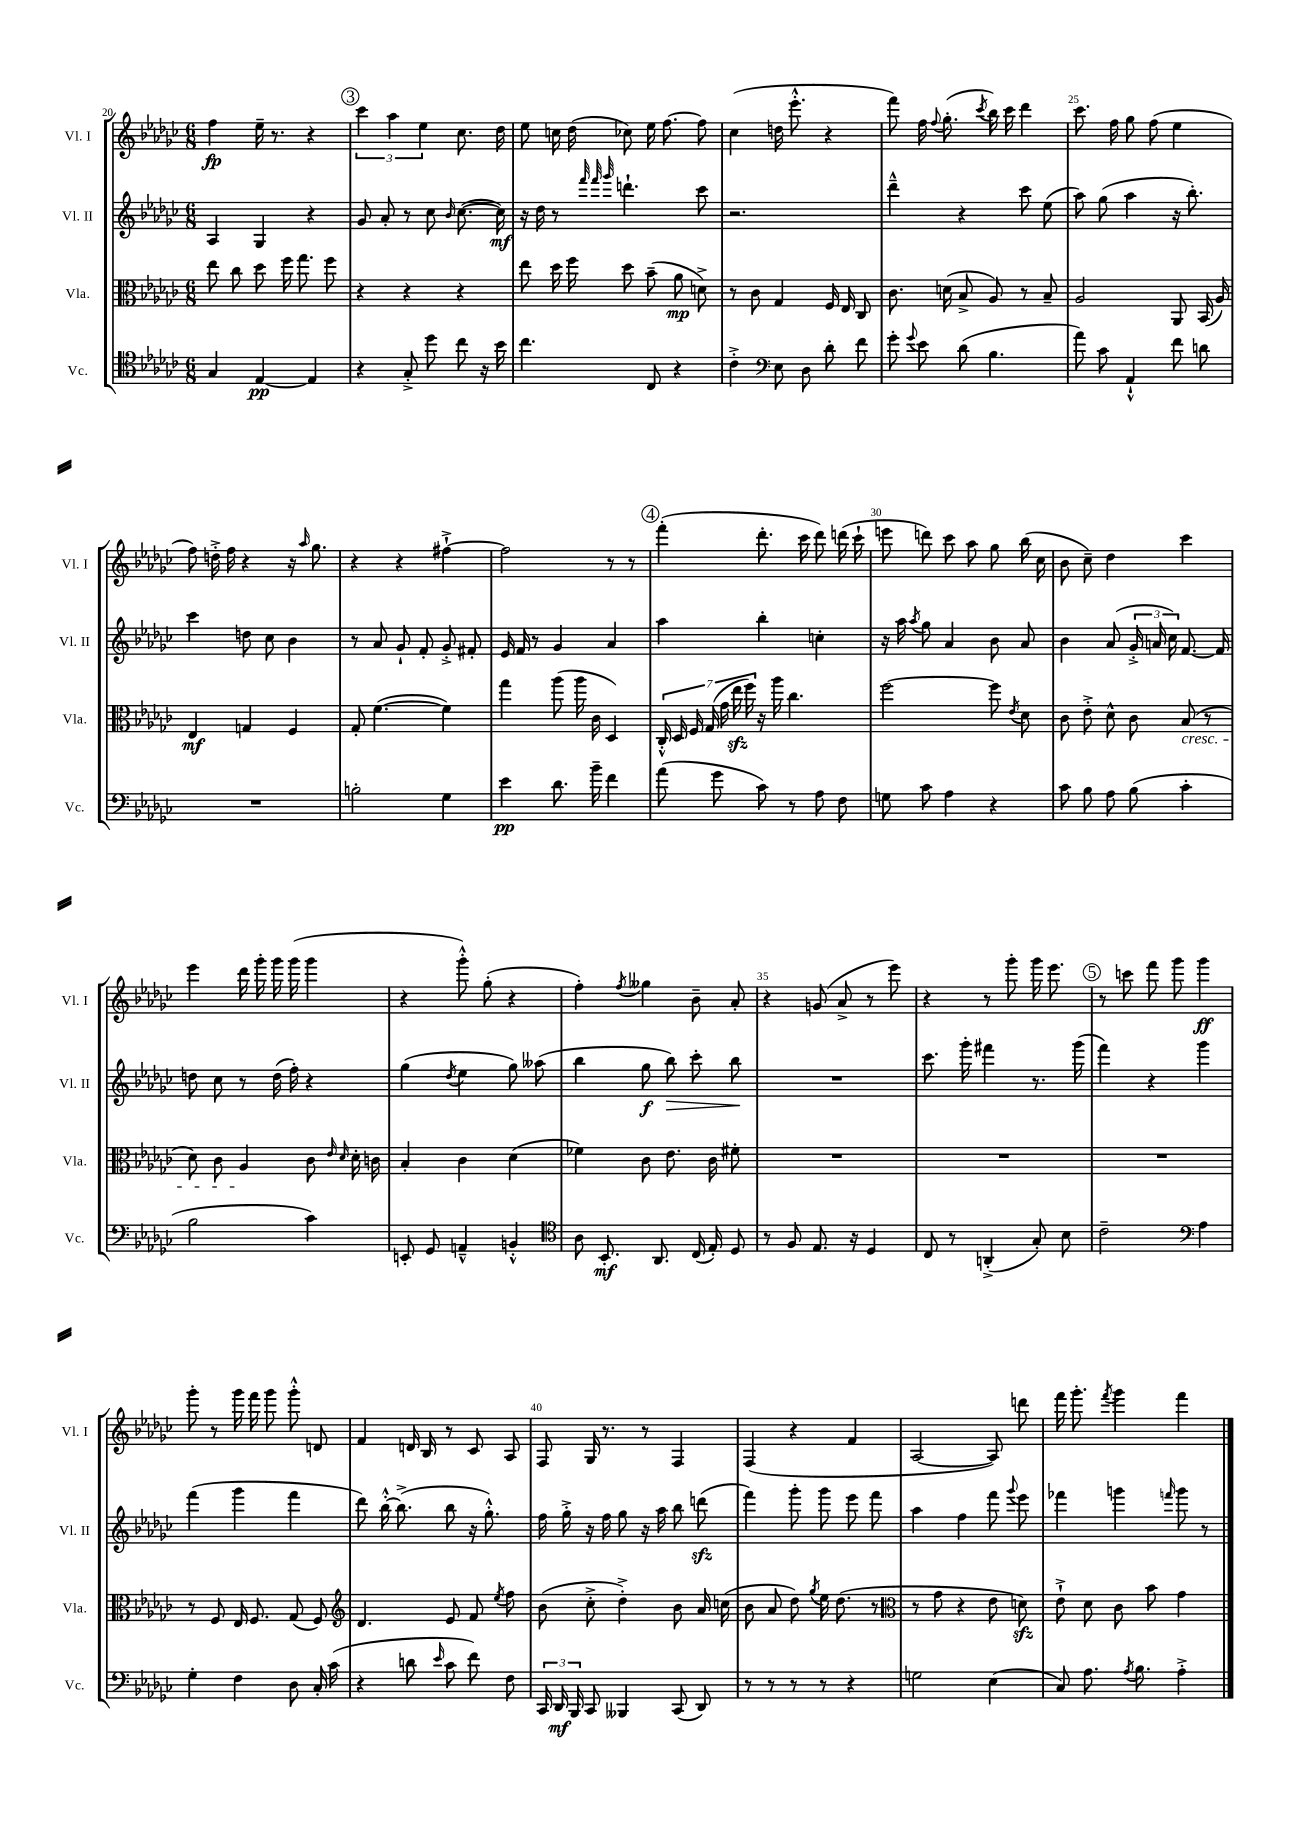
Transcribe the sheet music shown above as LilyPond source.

<<
\new StaffGroup <<
\new Staff = "s0" \with { instrumentName = "Vl. I" shortInstrumentName = "Vl. I" } {
    \clef treble \key ges \major \numericTimeSignature \time 6/8
    \autoBeamOff f''4\fp ees''16-- r8. r4 |
    \mark \markup { \circle "3" } \tuplet 3/2 { ces'''4 aes''4 ees''4 } ces''8. des''16 |
    ees''8 c''16 des''16( ces''8) ees''16 f''8.~ f''8 |
    ces''4( d''16 ees'''8.-.-^ r4 |
    f'''8) f''16 \appoggiatura { f''8 } ges''8.-.( \acciaccatura { ces'''8 } bes''16) ces'''16 des'''4 |
    ces'''8. f''16 ges''8 f''8( ees''4 |
    f''8) d''16-.-> f''16 r4 r16 \grace { aes''16 } ges''8. |
    r4 r4 fis''4~-!-> |
    fis''2 r8 r8 |
    \mark \markup { \circle "4" } f'''4-.( des'''8.-. ces'''16 des'''8) d'''16( ces'''16-! |
    e'''8 d'''8) ces'''8 aes''8 ges''8 bes''16( ces''16 |
    bes'8 ces''8--) des''4 ces'''4 |
    ees'''4 des'''16 ges'''16-. ges'''16 ges'''16( ges'''4 |
    r4 ges'''8-.-^) ges''8-.( r4 |
    f''4-.) \acciaccatura { f''8 } geses''4 bes'8-- aes'8-. |
    r4 g'8( aes'8-> r8 ees'''8) |
    r4 r8 ges'''8-. ges'''16 ees'''8. |
    \mark \markup { \circle "5" } r8 c'''8 f'''8 ges'''8 ges'''4\ff |
    ges'''8-. r8 ges'''16 f'''16 ges'''8 ges'''8-.-^ d'8 |
    f'4 d'16 bes16 r8 ces'8 aes8 |
    f8 ges16 r8. r8 f4 |
    f4( r4 f'4 |
    aes2~ aes8) d'''8 |
    f'''16 ges'''8.-. \acciaccatura { f'''8 } ges'''4 f'''4 \bar "|." |
}
\new Staff = "s1" \with { instrumentName = "Vl. II" shortInstrumentName = "Vl. II" } {
    \clef treble \key ges \major \numericTimeSignature \time 6/8
    \autoBeamOff aes4 ges4 r4 |
    \mark \markup { \circle "3" } ges'8 aes'8-. r8 ces''8 \grace { bes'16 } ces''8.~( ces''16\mf) |
    r16 des''16 r8 \grace { f'''32 f'''32 ges'''32 } d'''4.-! ces'''8 |
    r2. |
    des'''4---^ r4 ces'''8 ees''8( |
    aes''8) ges''8( aes''4 r16 bes''8.-.) |
    ces'''4 d''8 ces''8 bes'4 |
    r8 aes'8 ges'8-! f'8-. ges'8-.-> fis'8-. |
    ees'16 f'16 r8 ges'4 aes'4 |
    \mark \markup { \circle "4" } aes''4 bes''4-. c''4-. |
    r16 aes''16 \acciaccatura { aes''8 } ges''8 aes'4 bes'8 aes'8 |
    bes'4 aes'8( \tuplet 3/2 { ges'16-.-> a'16 ces''16) } f'8.~ f'16 |
    d''8 ces''8 r8 d''16( f''16-.) r4 |
    ges''4( \acciaccatura { des''8 } ees''4 ges''8) aeses''8( |
    bes''4 ges''8\f bes''8\>) ces'''8-. bes''8\! |
    R2. |
    ces'''8. ges'''16-. fis'''4 r8. ges'''16( |
    \mark \markup { \circle "5" } f'''4) r4 ges'''4 |
    f'''4( ges'''4 f'''4 |
    des'''8) bes''16~-.-^ bes''8.->( bes''8 r16 ges''8.-.-^) |
    f''16 ges''16-.-> r16 f''16 ges''8 r16 aes''16 bes''8 d'''8\sfz( |
    f'''4) ges'''8-. ges'''8 ees'''8 f'''8 |
    aes''4 f''4 f'''8 \appoggiatura { ges'''8 } ees'''8 |
    fes'''4 g'''4 \grace { f'''16 } g'''8 r8 \bar "|." |
}
\new Staff = "s2" \with { instrumentName = "Vla." shortInstrumentName = "Vla." } {
    \clef alto \key ges \major \numericTimeSignature \time 6/8
    \autoBeamOff ees''8 ces''8 des''8 f''16 ges''8. f''8 |
    \mark \markup { \circle "3" } r4 r4 r4 |
    ees''8 des''16 f''16 des''8 bes'8--( aes'8\mp d'8->) |
    r8 ces'8 ges4 f16 ees16 ces8 |
    ces'8. d'16( bes8-> aes8) r8 bes8-- |
    aes2 aes,8 bes,16( aes16) |
    ees4\mf g4 f4 |
    ges8-. f'4.~( f'4) |
    ges''4 aes''8( aes''16 ces'16 des4) |
    \mark \markup { \circle "4" } \tuplet 7/4 { ces16-.-^ des16 f16 ges16( ges'16 ees''16\sfz f''16) } r16 aes''16 ces''4. |
    f''2~ f''8 \acciaccatura { ees'8 } des'8 |
    ces'8 ees'8-.-> des'8-^ ces'8 bes8\cresc( r8 |
    des'8) ces'8 aes4\! ces'8 \grace { ees'16 des'16 } des'16-. c'16 |
    bes4-. ces'4 des'4( |
    fes'4) ces'8 ees'8. ces'16 fis'8-. |
    R2. |
    R2. |
    \mark \markup { \circle "5" } R2. |
    r8 f8 ees16 f8. ges8( f8) |
    \clef treble des'4. ees'8 f'8 \acciaccatura { ees''8 } f''8 |
    bes'8( ces''8-.-> des''4-.->) bes'8 aes'16 c''16( |
    bes'8 aes'8 des''8) \acciaccatura { ges''8 } ees''16 des''8.( r8 |
    \clef alto r8 ges'8 r4 ees'8 d'8\sfz) |
    ees'8-!-> des'8 ces'8 bes'8 ges'4 \bar "|." |
}
\new Staff = "s3" \with { instrumentName = "Vc." shortInstrumentName = "Vc." } {
    \clef tenor \key ges \major \numericTimeSignature \time 6/8
    \autoBeamOff ges4 ees4~\pp ees4 |
    \mark \markup { \circle "3" } r4 ges8-.-> des''8 ces''8 r16 bes'16 |
    ces''4. ces8 r4 |
    ces'4-.-> \clef bass ees8 des8 des'8-. f'8 |
    ges'8-. \appoggiatura { ges'8 } ees'8 des'8( bes4. |
    aes'8) ces'8 aes,4-!-^ f'8 d'8 |
    R2. |
    b2-. ges4 |
    ees'4\pp des'8. bes'16-- f'4 |
    \mark \markup { \circle "4" } aes'8( ges'8 ces'8) r8 aes8 f8 |
    g8 ces'8 aes4 r4 |
    ces'8 bes8 aes8 bes8( ces'4-. |
    bes2 ces'4) |
    e,8-. ges,8 a,4---^ b,4-.-^ |
    \clef tenor aes8 bes,8.-.\mf aes,8. ces16( ees16-.) des8 |
    r8 f8 ees8. r16 des4 |
    ces8 r8 a,4-.->( ges8-.) bes8 |
    \mark \markup { \circle "5" } ces'2-- \clef bass aes4 |
    ges4-. f4 des8 ces16-. ces'16( |
    r4 d'8 \grace { ees'16 } ces'8 f'8) f8 |
    \tuplet 3/2 { ces,16 des,16\mf bes,,16 } ces,8 beses,,4 ces,8( des,8) |
    r8 r8 r8 r8 r4 |
    g2 ees4( |
    ces8) aes8. \acciaccatura { aes8 } bes8. aes4-.-> \bar "|." |
}
>>
>>
\layout { \context { \Score currentBarNumber = #20 \override BarNumber.break-visibility = ##(#f #t #t) barNumberVisibility = #(every-nth-bar-number-visible 5) } }
